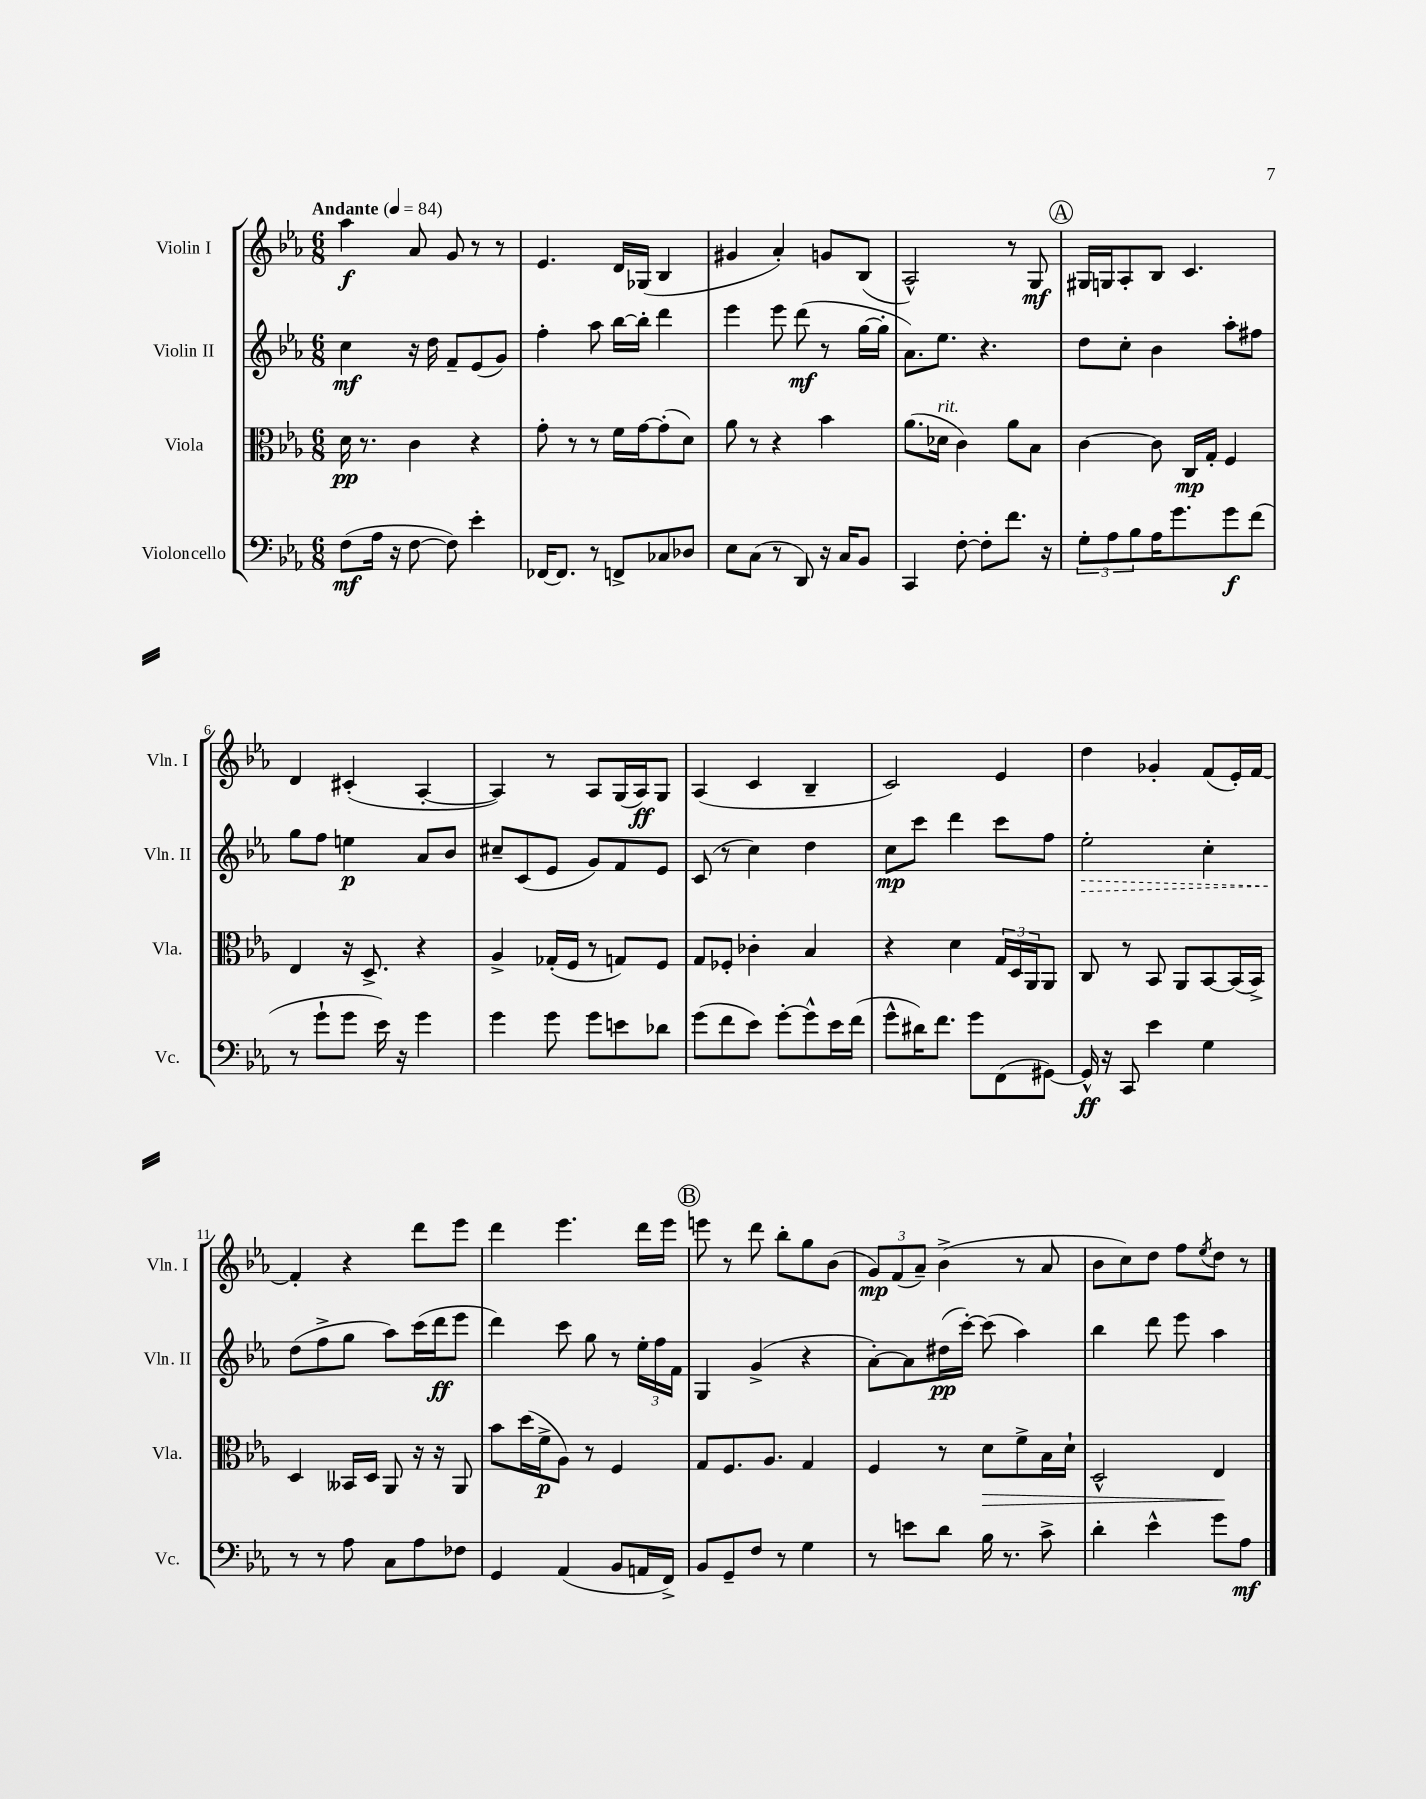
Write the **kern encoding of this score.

**kern	**kern	**kern	**kern
*staff4	*staff3	*staff2	*staff1
*clefF4	*clefC3	*clefG2	*clefG2
*k[b-e-a-]	*k[b-e-a-]	*k[b-e-a-]	*k[b-e-a-]
*M6/8	*M6/8	*M6/8	*M6/8
*MM84	*MM84	*MM84	*MM84
(8F	16d	4cc	4aa-
.	8.r	.	.
16A-	.	.	.
16r	.	.	.
[8F	4c	16r	8a-
.	.	16dd	.
8F])	.	8f~	8g
4e-'	4r	(8e-	8r
.	.	8g)	8r
=	=	=	=
[16FF-	8g'	4ff'	4.e-
8.FF-]	.	.	.
.	8r	.	.
8r	8r	8aa-	.
8FF^	16f	[16bb-	16d
.	[16g	16bb-']	(16G-
8C-	(8g']	4ddd	4B-
8D-	8d)	.	.
=	=	=	=
8E-	8a-	4eee-	4g#
(8C	8r	.	.
8r	4r	8eee-	4a-')
8DD)	.	(8ddd	.
16r	4b-	8r	8g
16C	.	.	.
8BB-	.	[16gg	(8B-
.	.	16gg']	.
=	=	=	=
4CC	(8.a-	8.a-)	2A-^^)
.	16d-	8.ee-	.
[8F'	4c)	.	.
8F']	.	4.r	.
8.f	8a-	.	8r
.	8B-	.	8G
16r	.	.	.
=	=	=	=
12G'	[4c	8dd	16G#
.	.	.	16G
12A-	.	.	.
.	.	8cc'	8A-'
12B-	.	.	.
16A-	8c]	4b-	8B-
8.g	.	.	.
.	16C	.	4.c
.	16G'	.	.
8g	4F	8aa-'	.
(8f	.	8ff#	.
=	=	=	=
8r	4E-	8gg	4d
8g`	.	8ff	.
8g	16r	4ee	(4c#'
.	8.D^	.	.
16e-)	.	.	.
16r	.	.	.
4g	4r	8a-	[4A-'
.	.	8b-	.
=	=	=	=
4g	4A-^	8cc#~	4A-])
.	.	(8c	.
8g	(16G-'	8e-	8r
.	16F	.	.
8g	8r	8g)	8A-
8e	8G)	8f	(16G
.	.	.	16A-)
8d-	8F	8e-	8G
=	=	=	=
(8g	8G	(8c	(4A-
8f	8F-'	8r	.
8e-)	4c-'	4cc)	4c
[8g'	.	.	.
8g^^]	4B-	4dd	4B-~
16e-	.	.	.
(16f	.	.	.
=	=	=	=
8g^^	4r	8cc	2c)
16d#)	.	8ccc	.
8.f	.	.	.
.	4d	4ddd	.
8g	.	.	.
(8FF	24G	8ccc	4e-
.	24D	.	.
.	24AA-	.	.
[8GG#)	8AA-	8ff	.
=	=	=	=
16GG#^^]	8C	2ee-'	4dd
16r	.	.	.
8CC	8r	.	.
4e-	8BB-	.	4g-'
.	8AA-	.	.
4G	[8BB-	4cc'	(8f
.	(16BB-]	.	16e-')
.	16BB-^)	.	[16f
=	=	=	=
8r	4D	(8dd	4f']
8r	.	8ff^	.
8A-	16BB--	8gg	4r
.	16D	.	.
8C	8AA-	8aa-)	.
8A-	16r	(16ccc	8ddd
.	16r	16ddd	.
8F-	8AA-	8eee-	8eee-
=	=	=	=
4GG	8b-	4ddd)	4ddd
.	(16dd	.	.
.	16f^	.	.
(4AA-	8A-)	8ccc	4.eee-
.	8r	8gg	.
8BB-	4F	8r	.
16AA	.	24ee-'	16ddd
.	.	24ff	.
16FF^)	.	.	16eee-
.	.	24f	.
=	=	=	=
8BB-	8G	4G	8eee
8GG~	8.F	.	8r
8F	.	(4g^	8ddd
.	8.A-	.	.
8r	.	.	8bb-'
4G	4G	4r	8gg
.	.	.	(8b-
=	=	=	=
8r	4F	[8a-')	12g)
.	.	.	(12f
8e	.	8a-]	.
.	.	.	12a-~)
8d	8r	(16dd#	(4b-^
.	.	[16ccc')	.
16B-	8d	(8ccc]	.
8.r	.	.	.
.	8f^	4aa-)	8r
8c^	16B-	.	8a-
.	16d`	.	.
=	=	=	=
4d'	2D^^	4bb-	8b-
.	.	.	8cc)
4e-^^	.	8ddd	8dd
.	.	8eee-	8ff
.	.	.	8qee-
8g	4E-	4aa-	8dd
8A-	.	.	8r
==	==	==	==
*-	*-	*-	*-
